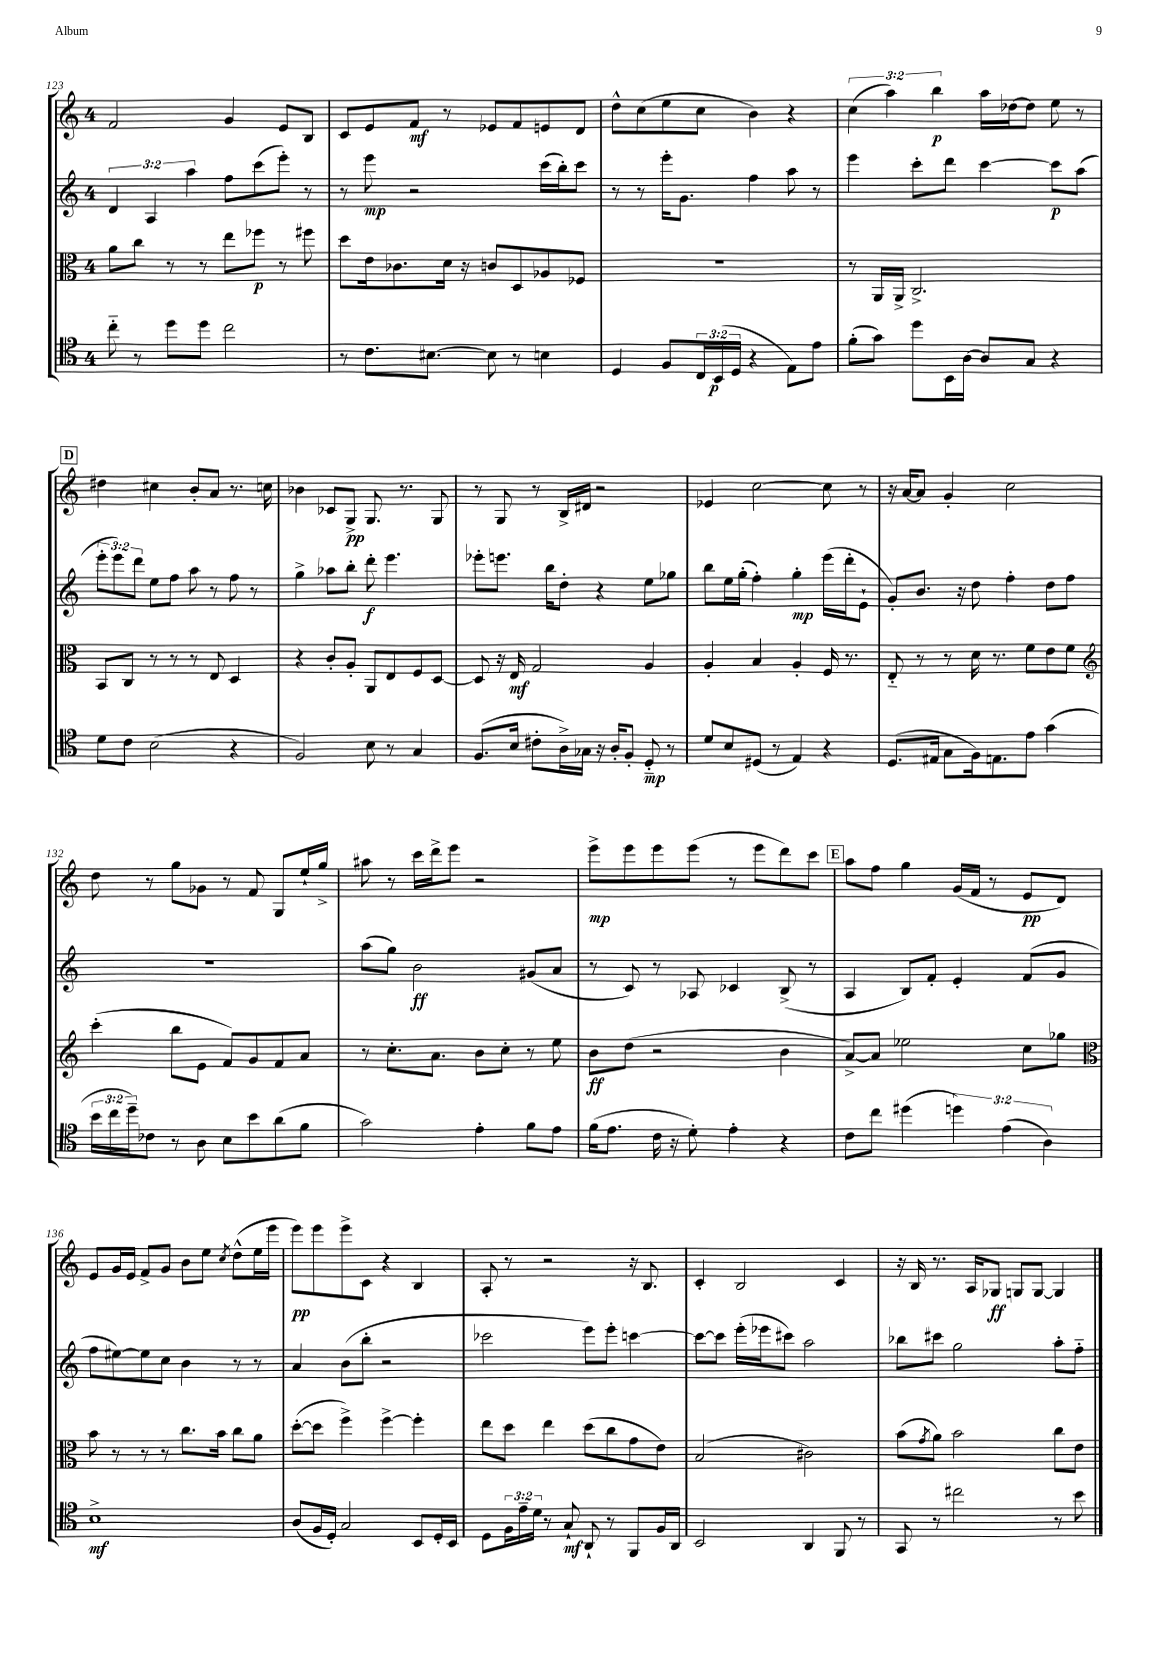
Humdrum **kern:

**kern	**dynam	**kern	**dynam	**kern	**dynam	**kern	**dynam
*part4	*part4	*part3	*part3	*part2	*part2	*part1	*part1
*staff4	*staff4	*staff3	*staff3	*staff2	*staff2	*staff1	*staff1
*clefC4	*	*clefC3	*	*clefG2	*	*clefG2	*
*k[]	*	*k[]	*	*k[]	*	*k[]	*
*M4/4	*	*M4/4	*	*M4/4	*	*M4/4	*
=123	=123	=123	=123	=123	=123	=123	=123
8cc\	.	8a\L	.	6d/	.	2f/	.
8r	.	8cc\J	.	.	.	.	.
.	.	.	.	6A/	.	.	.
8dd\L	.	8r	.	.	.	.	.
.	.	.	.	6aa\	.	.	.
8dd\J	.	8r	.	.	.	.	.
2cc\	.	8ee\L	.	8ff\L	.	4g/	.
.	.	8ff-X\J	p	(8ccc\	.	.	.
.	.	8r	.	8eee'\J)	.	8e/L	.
.	.	8ff#X\	.	8r	.	8B/J	.
=124	=124	=124	=124	=124	=124	=124	=124
8r	.	8dd\L	.	8r	.	8c/L	.
8.c\L	.	16e\k	.	8eee\	mp	8e/	.
.	.	8.c-X\	.	.	.	.	.
.	.	.	.	2r	.	8f/J	mf
[8.B#X\J	.	.	.	.	.	.	.
.	.	16d\Jk	.	.	.	8r	.
.	.	16r	.	.	.	.	.
8B#\]	.	8cn/L	.	.	.	8e-X/L	.
8r	.	8D/	.	.	.	8f/	.
4Bn\	.	8A-X/	.	(16ccc\LL	.	8en/	.
.	.	.	.	16bb'\J)	.	.	.
.	.	8F-X/J	.	8ccc\J	.	8d/J	.
=125	=125	=125	=125	=125	=125	=125	=125
4D/	.	1r	.	8r	.	8dd^^\L	.
.	.	.	.	8r	.	(8cc\	.
8F/L	.	.	.	16eee'\KL	.	8ee\	.
.	.	.	.	8.g\J	.	.	.
24C/L	.	.	.	.	.	8cc\J	.
(24BB/	p	.	.	.	.	.	.
24D/JJ	.	.	.	.	.	.	.
4r	.	.	.	4ff\	.	4b\)	.
8E\L)	.	.	.	8aa\	.	4r	.
8e\J	.	.	.	8r	.	.	.
=126	=126	=126	=126	=126	=126	=126	=126
(8f'\L	.	8r	.	4eee\	.	(6cc\	.
8g\J)	.	16AA/LL	.	.	.	.	.
.	.	.	.	.	.	6aa\)	.
.	.	16AA^/JJ	.	.	.	.	.
8dd\L	.	2.C^/	.	8ccc'\L	.	.	.
.	.	.	.	.	.	6bb\	p
16BB\L	.	.	.	8ddd\J	.	.	.
[16A\JJ	.	.	.	.	.	.	.
8A/L]	.	.	.	[4ccc\	.	16aa\LL	.
.	.	.	.	.	.	[16dd-X\J	.
8G/J	.	.	.	.	.	8dd-\J]	.
4r	.	.	.	8ccc\L]	p	8ee\	.
.	.	.	.	(8aa\J	.	8r	.
!!LO:LB:g=z
!!LO:REH:place=s1:t=D
=127	=127	=127	=127	=127	=127	=127	=127
8d\L	.	8BB/L	.	12eee'\L	.	4dd#X\	.
.	.	.	.	12eee\)	.	.	.
8c\J	.	8C/J	.	.	.	.	.
.	.	.	.	12ddd\J	.	.	.
(2B\	.	8r	.	8ee\L	.	4cc#X\	.
.	.	8r	.	8ff\J	.	.	.
.	.	8r	.	8aa\	.	8b'/L	.
.	.	8E/	.	8r	.	8a/J	.
4r	.	4D/	.	8ff\	.	8.r	.
.	.	.	.	8r	.	.	.
.	.	.	.	.	.	16ccn\	.
=128	=128	=128	=128	=128	=128	=128	=128
2F/)	.	4r	.	4gg^\	.	4b-X\	.
.	.	8c'/L	.	8aa-X\L	.	8c-X/L	.
.	.	8A'/J	.	8bb'\J	.	8G^/J	pp
8B\	.	8AA/L	.	8ddd'\	f	8.G/	.
8r	.	8E/	.	4.eee\	.	.	.
.	.	.	.	.	.	8.r	.
4G/	.	8F/	.	.	.	.	.
.	.	[8D/J	.	.	.	8G/	.
=129	=129	=129	=129	=129	=129	=129	=129
(8.F/L	.	8D/]	.	8eee-X'\L	.	8r	.
.	.	16r	.	8.eeen\J	.	8G/	.
16B/Jk	.	16E/	mf	.	.	.	.
8c#X'\L	.	2G/	.	.	.	8r	.
.	.	.	.	16bb\KL	.	.	.
16A^\L)	.	.	.	8dd'\J	.	16B^/LL	.
16G-X\JJ	.	.	.	.	.	16d#X/JJ	.
16r	.	.	.	4r	.	2r	.
16A'/KL	.	.	.	.	.	.	.
8F'/J	.	.	.	.	.	.	.
8D/	mp	4A/	.	8ee\L	.	.	.
8r	.	.	.	8gg-X\J	.	.	.
=130	=130	=130	=130	=130	=130	=130	=130
8d/L	.	4A'/	.	8bb\L	.	4e-X/	.
8B/	.	.	.	16ee\L	.	.	.
.	.	.	.	(16gg'\JJ	.	.	.
(8D#X/J	.	4B/	.	4ff'\)	.	[2cc\	.
8r	.	.	.	.	.	.	.
4E/)	.	4A'/	.	4gg'\	mp	.	.
4r	.	16F/	.	(16eee\LL	.	8cc\]	.
.	.	8.r	.	16ddd'\J	.	.	.
.	.	.	.	8e`\J	.	8r	.
=131	=131	=131	=131	=131	=131	=131	=131
(8.D/L	.	8E/	.	8g'/L)	.	16r	.
.	.	.	.	.	.	[16a/KL	.
.	.	8r	.	8.b/J	.	8a/J]	.
16E#X/Jk	.	.	.	.	.	.	.
8G\L	.	8r	.	.	.	4g'/	.
.	.	.	.	16r	.	.	.
16F\k)	.	16d\	.	8dd\	.	.	.
8.En\	.	8.r	.	.	.	.	.
.	.	.	.	4ff'\	.	2cc\	.
8e\J	.	8f\L	.	.	.	.	.
(4g\	.	8e\	.	8dd\L	.	.	.
.	.	8f\J	.	8ff\J	.	.	.
!!LO:LB:g=z
=132	=132	=132	=132	=132	=132	=132	=132
*	*	*clefG2	*	*	*	*	*
24b\LL	.	(4ccc'\	.	1r	.	8dd\	.
24cc\	.	.	.	.	.	.	.
24dd~\J)	.	.	.	.	.	.	.
8c-X\J	.	.	.	.	.	8r	.
8r	.	8bb\L	.	.	.	8gg\L	.
8A\	.	8e\J	.	.	.	8g-X\J	.
8B\L	.	8f/L)	.	.	.	8r	.
8b\	.	8g/	.	.	.	8f/	.
(8a\	.	8f/	.	.	.	8G/L	.
8f\J	.	8a/J	.	.	.	16ee`/L	.
.	.	.	.	.	.	16gg^/JJ	.
=133	=133	=133	=133	=133	=133	=133	=133
2g\)	.	8r	.	(8aa\L	.	8aa#X\	.
.	.	8.cc'\L	.	8gg\J)	.	8r	.
.	.	.	.	2b\	ff	16ccc\LL	.
.	.	8.a\J	.	.	.	16ddd^\J	.
.	.	.	.	.	.	8eee\J	.
4e'\	.	8b\L	.	.	.	2r	.
.	.	8cc'\J	.	.	.	.	.
8f\L	.	8r	.	(8g#X/L	.	.	.
8e\J	.	8ee\	.	8a/J	.	.	.
=134	=134	=134	=134	=134	=134	=134	=134
(16f\KL	.	8b\L	ff	8r	.	8eee^\L	mp
8.e\J	.	.	.	.	.	.	.
.	.	(8dd\J	.	8c/)	.	8eee\	.
16c\	.	2r	.	8r	.	8eee\	.
16r	.	.	.	.	.	.	.
8d'\)	.	.	.	8A-X/	.	(8eee\J	.
4e'\	.	.	.	4c-X/	.	8r	.
.	.	.	.	.	.	8eee\L	.
4r	.	4b\	.	(8B^/	.	8ddd\)	.
.	.	.	.	8r	.	8ccc\J	.
!!LO:REH:place=s1:t=E
=135	=135	=135	=135	=135	=135	=135	=135
8c\L	.	[8a^/L)	.	4A/	.	8aa\L	.
8cc\J	.	8a/J]	.	.	.	8ff\J	.
(4dd#X\	.	2ee-X\	.	8B/L)	.	4gg\	.
.	.	.	.	8f'/J	.	.	.
6ddn\)	.	.	.	4e'/	.	(16g/LL	.
.	.	.	.	.	.	16f/JJ	.
.	.	.	.	.	.	8r	.
(6e\	.	.	.	.	.	.	.
.	.	8cc\L	.	(8f/L	.	8e/L	pp
6A\)	.	.	.	.	.	.	.
.	.	8gg-X\J	.	8g/J	.	8d/J)	.
!!LO:LB:g=z
=136	=136	=136	=136	=136	=136	=136	=136
*	*	*clefC3	*	*	*	*	*
1B^	mf	8b\	.	8ff\L	.	8e/L	.
.	.	8r	.	[8ee#X\)	.	16g/L	.
.	.	.	.	.	.	16e/JJ	.
.	.	8r	.	8ee#\]	.	8f^/L	.
.	.	8r	.	8cc\J	.	8g/J	.
.	.	8.cc\L	.	4b\	.	8b\L	.
.	.	.	.	.	.	8ee\J	.
.	.	16b\Jk	.	.	.	.	.
.	.	.	.	.	.	8qcc/	.
.	.	8cc\L	.	8r	.	(8dd^^\L	.
.	.	8a\J	.	8r	.	16ee\L	.
.	.	.	.	.	.	16eee\JJ	.
=137	=137	=137	=137	=137	=137	=137	=137
(8A/L	.	([8dd'\L	.	4a/	.	8eee\L)	pp
16F/L	.	8dd\J]	.	.	.	8eee\	.
16D'/JJ)	.	.	.	.	.	.	.
2G/	.	4ff^\)	.	(8b\L	.	8eee^\	.
.	.	.	.	8bb'\J	.	8c\J	.
.	.	[4ff^\	.	2r	.	4r	.
8BB/L	.	4ff'\]	.	.	.	4B/	.
16D'/L	.	.	.	.	.	.	.
16BB/JJ	.	.	.	.	.	.	.
=138	=138	=138	=138	=138	=138	=138	=138
8D\L	.	8ee\L	.	2ccc-X\	.	8A'/	.
24F\L	.	8dd\J	.	.	.	8r	.
24e~\	.	.	.	.	.	.	.
24d\JJ	.	.	.	.	.	.	.
8r	.	4ee\	.	.	.	2r	.
8G`/	mf	.	.	.	.	.	.
8AA`/	.	(8dd\L	.	8eee\L)	.	.	.
8r	.	8cc\	.	8eee'\J	.	.	.
8FF/L	.	8g\	.	[4cccn\	.	16r	.
.	.	.	.	.	.	8.B/	.
16F/L	.	8e\J)	.	.	.	.	.
16AA/JJ	.	.	.	.	.	.	.
=139	=139	=139	=139	=139	=139	=139	=139
2BB/	.	(2B/	.	8ccc\L_	.	4c'/	.
.	.	.	.	8ccc\J]	.	.	.
.	.	.	.	(16eee'\LL	.	2B/	.
.	.	.	.	16eee-X\J	.	.	.
.	.	.	.	8ccc#X\J)	.	.	.
4AA/	.	2c#X\)	.	2aa\	.	.	.
8FF/	.	.	.	.	.	4c/	.
8r	.	.	.	.	.	.	.
=140	=140	=140	=140	=140	=140	=140	=140
8GG/	.	(8b\L	.	8bb-X\L	.	16r	.
.	.	.	.	.	.	16B/	.
.	.	8qg/	.	.	.	.	.
8r	.	8a\J)	.	8ccc#X\J	.	8.r	.
2cc#X\	.	2b\	.	2gg\	.	.	.
.	.	.	.	.	.	16A/KL	.
.	.	.	.	.	.	8G-X/J	ff
.	.	.	.	.	.	8Gn/L	.
.	.	.	.	.	.	[8G/J	.
8r	.	8cc\L	.	8aa'\L	.	4G/]	.
8b\	.	8e\J	.	8ff\J	.	.	.
==	==	==	==	==	==	==	==
*-	*-	*-	*-	*-	*-	*-	*-
